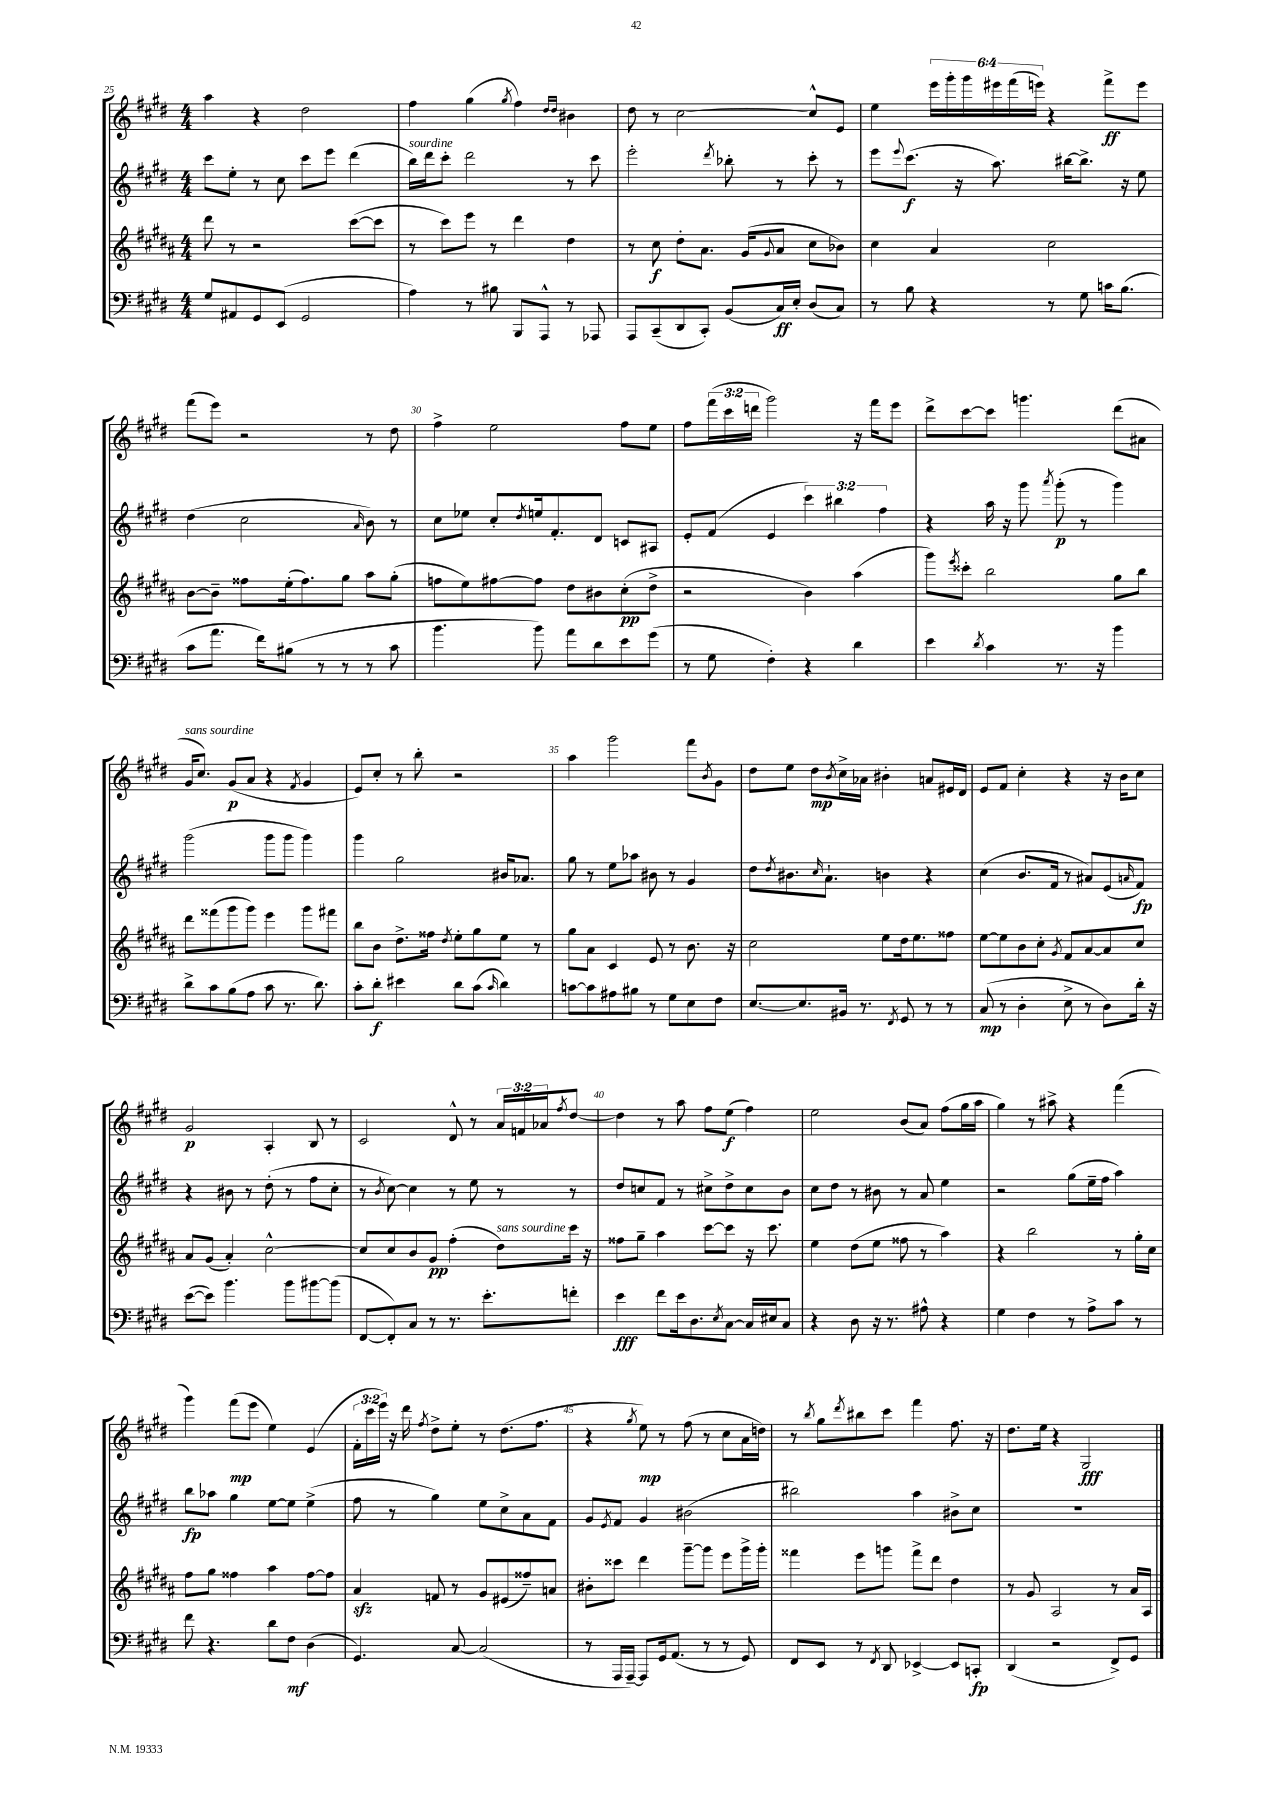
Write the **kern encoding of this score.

**kern	**kern	**kern	**kern
*staff4	*staff3	*staff2	*staff1
*clefF4	*clefG2	*clefG2	*clefG2
*k[f#c#g#d#]	*k[f#c#g#d#a#]	*k[f#c#g#d#]	*k[f#c#g#d#]
*M4/4	*M4/4	*M4/4	*M4/4
8G#	8ddd#	8ccc#	4aa
8AA#	8r	8ee'	.
8GG#	2r	8r	4r
(8EE	.	8cc#	.
2GG#	.	8ccc#	2dd#
.	.	8eee	.
.	([8ccc#	(4ddd#	.
.	8ccc#]	.	.
=	=	=	=
4A)	8r	16bb)	4ff#
.	.	16ddd#	.
.	8ccc#)	8ccc#'	.
8r	8eee	2ddd#	(4gg#
8B#	8r	.	.
.	.	.	8qgg#
8BBB	4ddd#	.	4ff#)
8AAA^^	.	.	.
.	.	.	16qqdd#
.	.	.	16qqdd#
8r	4dd#	8r	4b#
8AAA-	.	8ccc#	.
=	=	=	=
8AAA	8r	2eee'	8dd#
(8CC#~	8cc#	.	8r
8DD#	8dd#'	.	[2cc#
8CC#')	8.a#	.	.
.	.	8qddd#	.
(8BB	.	8bb-'	.
.	(16g#	.	.
.	8qqg#	.	.
16C#)	8a#	8r	.
16E'	.	.	.
(8D#	8cc#	8ccc#'	8cc#^^]
8C#)	8b-)	8r	8e
=	=	=	=
8r	4cc#	8eee	4ee
.	.	8qqeee	.
8B	.	(8.ccc#	.
4r	4a#	.	24eee
.	.	.	24ggg#'
.	.	16r	.
.	.	.	24ggg#
.	.	8.aa)	24eee#
.	.	.	(24fff#
.	.	.	24eee)
8r	2cc#	.	4r
.	.	[16bb#	.
8G#	.	8.bb#^]	.
16c	.	.	8fff#^
(8.B	.	16r	.
.	.	8ee	8eee
=	=	=	=
8c#	[8b	(4dd#	(8fff#
8.a	8b~]	.	8eee)
.	8ff##	2cc#	2r
16f#)	.	.	.
(8B#	(16ee'	.	.
.	8.ff##)	.	.
8r	.	.	.
8r	8gg#	.	.
.	.	16qqa	.
8r	8aa#	8b)	8r
8c#	(8gg#'	8r	8dd#
=	=	=	=
4.b	8ff	8cc#	4ff#^
.	8ee)	8ee-	.
.	[8ff#	8cc#'	2ee
.	.	8qdd#	.
8b)	8ff#]	16ee	.
.	.	8.f#'	.
8a	8dd#	.	.
8d#	8b#	8d#	.
8e	(8cc#'	8c	8ff#
(8g#	8dd#^	8A#	8ee
=	=	=	=
8r	2r	8e'	8ff#
8G#	.	(8f#	(24fff#
.	.	.	24ccc#
.	.	.	24ddd
4F#')	.	4e	2ggg#)
4r	4b)	6ccc#)	.
.	.	6bb#	.
4d#	(4aa#	.	16r
.	.	.	16fff#
.	.	6ff#	.
.	.	.	8eee
=	=	=	=
4e	8ggg#)	4r	8ddd#^
.	8qeee	.	.
.	8ccc##'	.	[8ccc#
8qd#	.	.	.
4c#	2bb	16aa	8ccc#]
.	.	16r	.
.	.	8ggg#	4.ggg
.	.	8qaaa	.
8.r	.	(8ggg#'	.
.	.	8r	.
16r	.	.	.
4b	8gg#	4ggg#)	(8ddd#
.	8bb	.	8a#
=	=	=	=
8d#^	8ddd#	(2ggg#	16g#
.	.	.	8.cc#)
8c#	(8fff##	.	.
(8B	8ggg#	.	(8g#
8A	8ggg#)	.	8a
8c#	4eee	8ggg#	4r
8.r	.	8ggg#	.
.	.	.	8qf#
.	8ggg#	4ggg#)	4g#
8.d#)	.	.	.
.	8fff#	.	.
=	=	=	=
8c#'	8bb	4ggg#	8e)
8d#'	8b	.	8cc#'
4e#	8.dd#^	2gg#	8r
.	.	.	8bb'
.	16ff##	.	.
.	8qdd#	.	.
8d#	8ee'	.	2r
(8c#	8gg#	.	.
16qqc#	.	.	.
4d#)	8ee	16b#	.
.	.	8.a-	.
.	8r	.	.
=	=	=	=
[8c	8gg#	8gg#	4aa
8c]	8a#	8r	.
8A#	4c#	8ee	2ggg#
8B#	.	8aa-	.
8r	8e	8b#	.
8G#	8r	8r	.
8E	8.b	4g#	8fff#
.	.	.	8qb
8F#	.	.	8g#
.	16r	.	.
=	=	=	=
[8.E	2cc#	8dd#	8dd#
.	.	8qdd#	.
.	.	8.b#	8ee
8.E]	.	.	.
.	.	.	8dd#
.	.	16qqcc#	.
.	.	8.a`	.
.	.	.	8qb
16BB#	.	.	16cc#^
8.r	.	.	16a-
.	8ee	4b	4b#'
8qFF#	.	.	.
8GG#	16dd#	.	.
.	8.ee	.	.
8r	.	4r	8a
8r	8ff##	.	16e#
.	.	.	16d#
=	=	=	=
(8C#	[8ee	(4cc#	8e
8r	8ee]	.	8f#
4D#'	8b	8.b	4cc#'
.	8cc#'	.	.
.	.	16f#	.
.	8qg#	.	.
8E^	8f#	8r	4r
8r	[8a#	8a#)	.
8D#)	8a#]	(8e	16r
.	.	.	16b
.	.	16qqa	.
16d#'	8cc#	8f#)	8cc#
16r	.	.	.
=	=	=	=
([8e	8a#	4r	2g#
8e])	(8g#	.	.
4.b	4a#')	8b#	.
.	.	8r	.
.	[2cc#^^	(8dd#'	4A'
8b	.	8r	.
[8b#	.	8ff#	8B
(8b#]	.	8cc#'	8r
=	=	=	=
[8FF#	8cc#]	8r	2c#
.	.	8qb	.
8FF#'])	8cc#	[8cc#)	.
8C#	8b	4cc#]	.
8r	8g#	.	.
8.r	(4ff#'	8r	8d#^^
.	.	8ee	8r
8.e'	.	.	.
.	8dd#)	8r	24a
.	.	.	24f
.	.	.	24a-
.	.	.	8qff#
8f'	16ccc#	8r	[8dd#
.	16r	.	.
=	=	=	=
4e	8ff##	8dd#	4dd#]
.	8gg#~	8cc	.
8f#	4aa#	8f#	8r
16e	.	8r	8aa
8.D#	.	.	.
.	[8ccc#	8cc#^	8ff#
8qE	.	.	.
[8C#	8ccc#]	8dd#^	(8ee
16C#]	16r	8cc#	4ff#)
16E#	8.ccc#	.	.
8C#	.	8b	.
=	=	=	=
4r	4ee	8cc#	2ee
.	.	8dd#	.
8D#	(8dd#	8r	.
16r	8ee	8b#	.
8.r	.	.	.
.	8ff##	8r	(8b
8A#^^	8r	8a	8a)
4r	4aa#)	4ee	(8ff#
.	.	.	16gg#
.	.	.	16aa
=	=	=	=
4G#	4r	2r	4gg#)
4F#	2bb	.	8r
.	.	.	8aa#^
8r	.	(8gg#	4r
8A^	.	16ee~	.
.	.	16ff#	.
8c#	8r	4aa)	(4fff#
8r	16gg#'	.	.
.	16cc#	.	.
=	=	=	=
8f#	8ff#	8bb	4ggg#)
4.r	8gg#	8aa-	.
.	4ff##	4gg#	(8fff#
.	.	.	8eee
8d#	4aa#	[8ee	4ee)
8F#	.	8ee]	.
(4D#	[8ff##	(4ee^	(4e
.	8ff##]	.	.
=	=	=	=
4.GG#)	4a#	8ff#	24f#'
.	.	.	24ccc#
.	.	.	24eee)
.	.	8r	16r
.	.	.	16ddd#
.	.	.	8qff#
.	8f	4gg#)	8dd#^
[8C#	8r	.	8ee'
(2C#]	8g#	8ee	8r
.	(8e#	8cc#^	(8.dd#
.	8ff##~)	8a	.
.	.	.	8.ff#
.	8a	8f#	.
=	=	=	=
8r	8b#'	8g#	4r
.	.	8qe	.
16AAA	8ccc##	8f#	.
[16AAA~)	.	.	.
.	.	.	8qgg#
8AAA]	4ddd#	4g#	8ee)
16GG#	.	.	8r
(8.AA	.	.	.
.	[8ggg#~	(2b#	(8ff#
8r	8ggg#]	.	8r
8r	8eee	.	8cc#
8GG#)	16ggg#^	.	16a
.	16ggg#'	.	16dd)
=	=	=	=
8FF#	4fff##	2bb#)	8r
.	.	.	8qbb
8EE	.	.	8gg#
.	.	.	8qddd#
8r	8eee	.	8bb#
8qFF#	.	.	.
8DD#	8ggg	.	8ccc#
[4EE-^	8fff##^	4aa	4fff#
.	8ddd#	.	.
8EE-]	4dd#	8b#^	8.ff#
8CC'	.	8cc#	.
.	.	.	16r
=	=	=	=
(4DD#	8r	1r	8.dd#
.	8g#	.	.
.	.	.	16ee
2r	2A#	.	4r
.	.	.	2G#
8FF#^)	8r	.	.
8GG#	16a#	.	.
.	16A#	.	.
==	==	==	==
*-	*-	*-	*-
